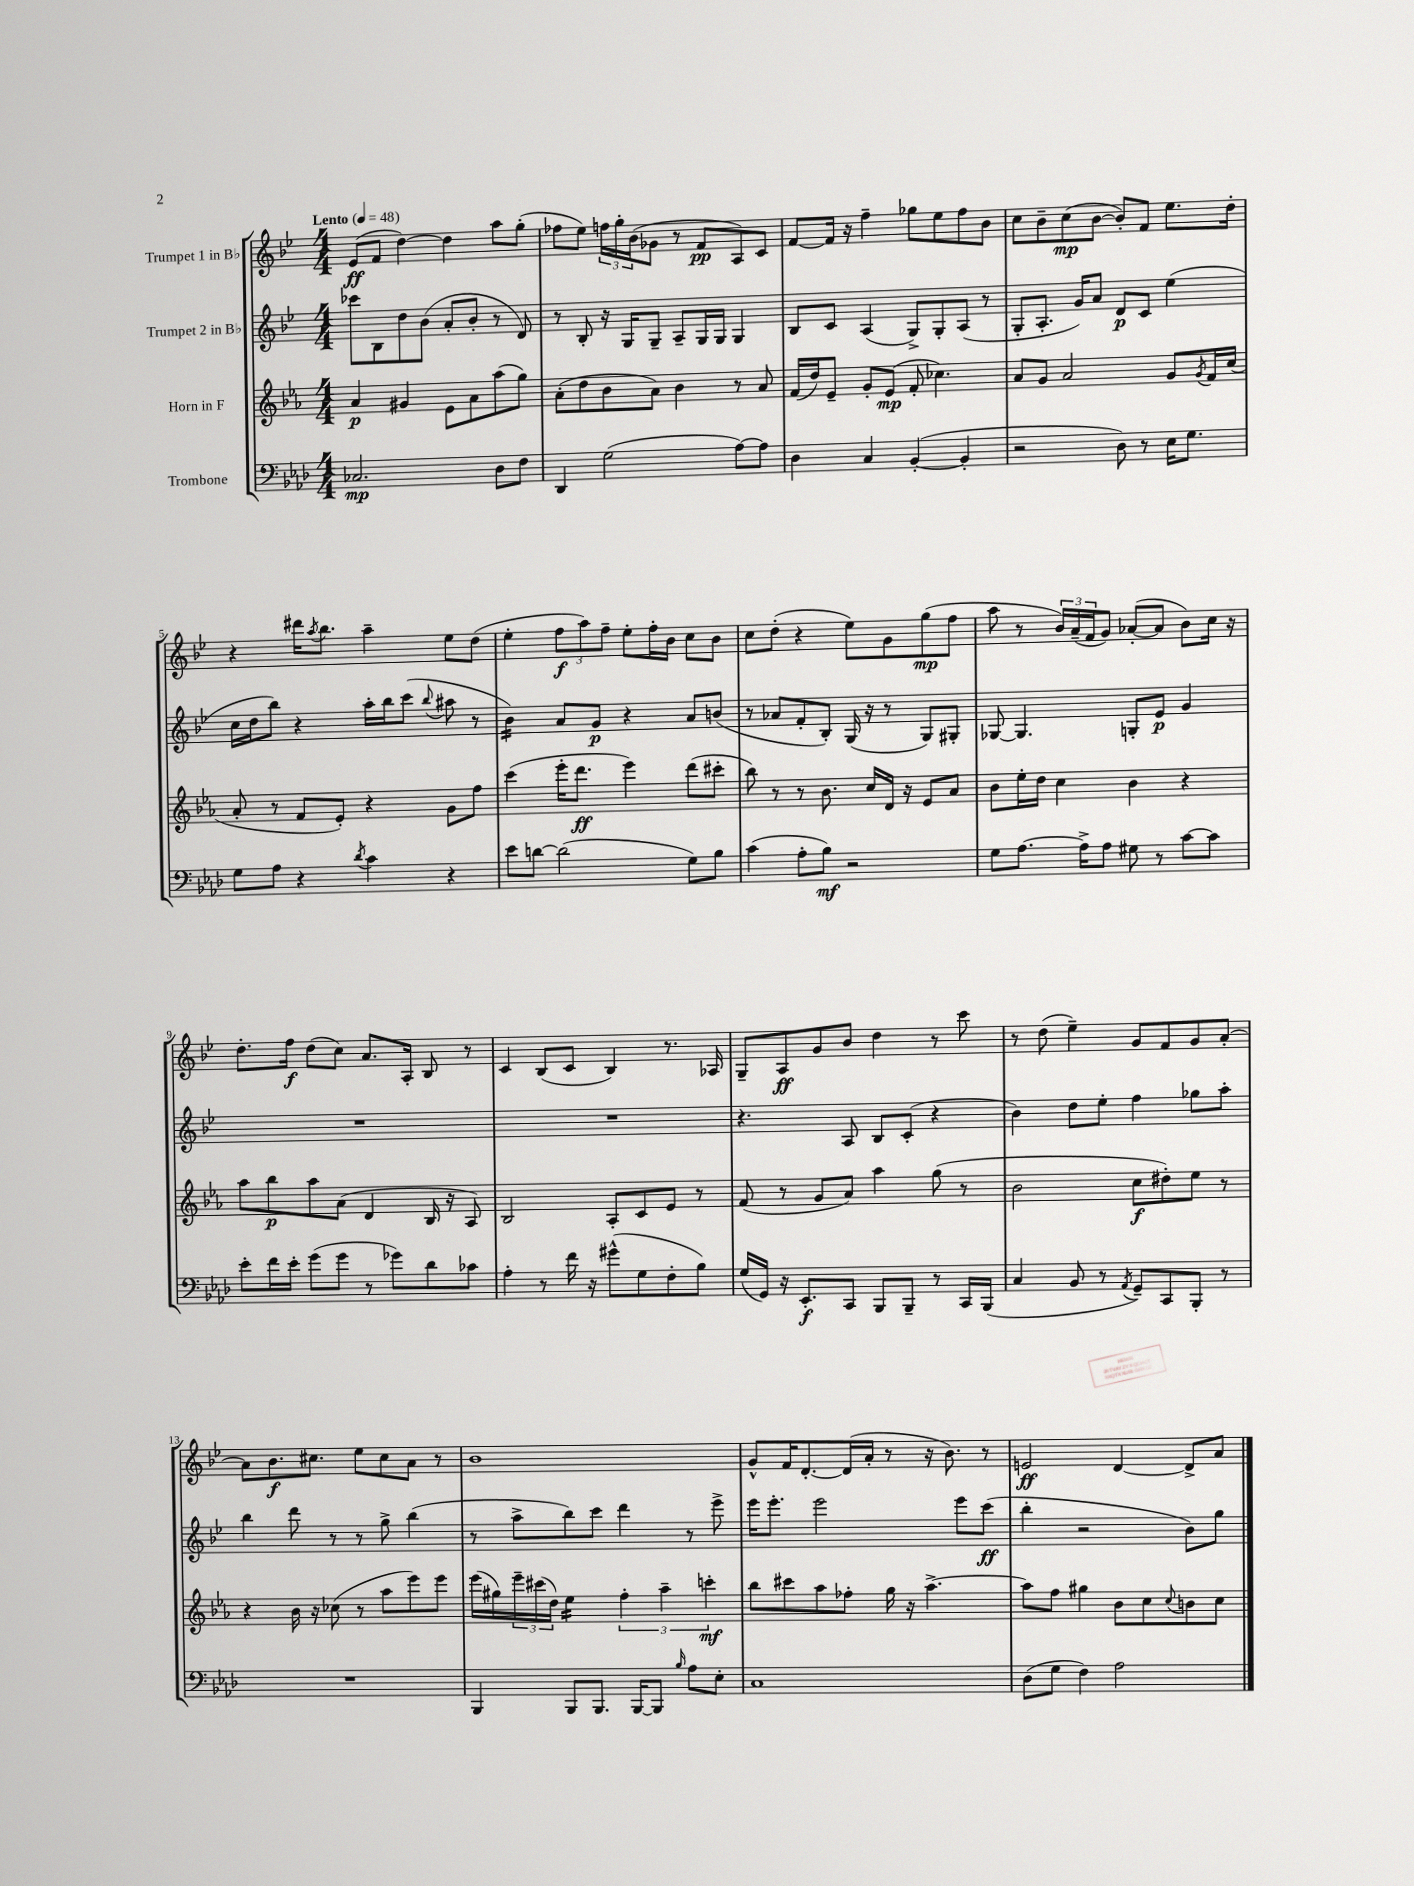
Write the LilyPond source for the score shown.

<<
\new StaffGroup <<
\new Staff = "s0" \with { instrumentName = "Trumpet 1 in Bb" } {
    \clef treble \key bes \major \numericTimeSignature \time 4/4 \tempo "Lento" 4 = 48
    ees'8\ff( f'8 d''4~) d''4 a''8 g''8-.( |
    fes''8 ees''8) \tuplet 3/2 { f''16 g''16-. bes'16( } ges'8 r8 f'8\pp a8) c'8 |
    f'8~ f'16 r16 f''4-- ges''8 ees''8 f''8 bes'8 |
    c''8 bes'8-- c''8\mp( bes'8~ bes'8-.) f'8 ees''8. d''16-. |
    r4 dis'''16 \acciaccatura { a''8 } bes''8. a''4-- ees''8 d''8( |
    ees''4-. \tuplet 3/2 { f''8\f a''8) f''8-- } ees''8-. f''16-. bes'16 c''8 bes'8 |
    c''8 d''8-.( r4 ees''8) g'8 g''8\mp( f''8 |
    a''8 r8 \tuplet 3/2 { bes'16) a'16--( f'16 } g'8) aes'8~-.( aes'8 bes'8) c''16 r16 |
    d''8.-. f''16\f d''8( c''8) a'8. a16-. bes8 r8 |
    c'4 bes8( c'8 bes4) r8. aes16 |
    g8-- a8\ff g'8 bes'8 d''4 r8 c'''8 |
    r8 d''8( ees''4--) g'8 f'8 g'8 a'8~-. |
    a'8 bes'8.\f cis''8. ees''8 cis''8 a'8 r8 |
    bes'1 |
    g'8-^ f'16 d'8.~-. d'16( a'16-. r8 r16 bes'8.) r8 |
    e'2\ff d'4~ d'8-> a'8 \bar "|." |
}
\new Staff = "s1" \with { instrumentName = "Trumpet 2 in Bb" } {
    \clef treble \key bes \major \numericTimeSignature \time 4/4
    ces'''8 bes8 d''8 bes'8( a'8-. bes'8-. r8 d'8) |
    r8 bes8-. r16 g16 g8-- a8-- g16 g16 g4 |
    bes8 c'8 a4( g8->) g8-. a8( r8 |
    g8-. a8.-. g'16) a'8 d'8\p c'8 ees''4( |
    c''16 d''16 bes''8) r4 a''16-. bes''16 c'''8( \appoggiatura { bes''8 } ais''8 r8 |
    bes'4:16) a'8 g'8\p r4 a'8 b'8( |
    r8 aes'8 f'8-. bes8-.) g16( r16 r8 g8) gis8-. |
    ges8~ ges4. g8-. ees'8\p g'4 |
    R1 |
    R1 |
    r4. a8 bes8 c'8-.( r4 |
    bes'4) d''8 ees''8-. f''4 ges''8 a''8-. |
    bes''4 d'''8 r8 r8 g''8-> bes''4( |
    r8 a''8-> bes''8) c'''8 d'''4 r8 ees'''8-> |
    ees'''16 ees'''8.-. ees'''2 ees'''8 c'''8\ff( |
    bes''4-. r2 bes'8) g''8 \bar "|." |
}
\new Staff = "s2" \with { instrumentName = "Horn in F" } {
    \clef treble \key ees \major \numericTimeSignature \time 4/4
    aes'4\p gis'4 ees'8 aes'8 aes''8( g''8) |
    aes'8-.( d''8 bes'8 aes'8) bes'4 r8 aes'8 |
    f'16( d''16) ees'8-- g'8-. ees'8\mp( f'8-. ces''4.) |
    aes'8 g'8 aes'2 g'8 \acciaccatura { g'8 } f'16 c''16( |
    aes'8-. r8 f'8 ees'8-.) r4 g'8 f''8 |
    c'''4( ees'''16-. d'''8.\ff ees'''4) d'''8( cis'''8-. |
    bes''8) r8 r8 bes'8. c''16 d'16 r16 ees'8 aes'8 |
    bes'8 ees''16-. d''16 c''4 bes'4 r4 |
    aes''8 bes''8\p aes''8 aes'8( d'4 bes16 r16 aes8) |
    bes2 aes8-. c'8 ees'8 r8 |
    f'8( r8 g'8 aes'8) aes''4 g''8( r8 |
    bes'2 c''8\f dis''8-.) ees''8 r8 |
    r4 bes'16 r16 ces''8( r8 aes''8 ees'''8) ees'''8 |
    ees'''16( gis''16) \tuplet 3/2 { ees'''16-- cis'''16( d''16) } ees''4:16 \tuplet 3/2 { f''4-. aes''4-- c'''4-.\mf } |
    bes''8 cis'''8 aes''8 fes''8-. g''16 r16 aes''4.~-> |
    aes''8 f''8 gis''4 bes'8 c''8 \appoggiatura { c''8 } b'8 c''8 \bar "|." |
}
\new Staff = "s3" \with { instrumentName = "Trombone" } {
    \clef bass \key aes \major \numericTimeSignature \time 4/4
    ces2.\mp des8 f8 |
    des,4 g2( aes8~) aes8 |
    des4 c4 bes,4~-.( bes,4-. |
    r2 des8) r8 ees16 g8. |
    g8 aes8 r4 \acciaccatura { des'8 } c'4 r4 |
    ees'8 d'8~ d'2( g8) bes8 |
    c'4( aes8-. bes8\mf) r2 |
    g8 aes8.~ aes16-> aes8 gis8 r8 c'8~ c'8 |
    ees'8-. f'16 ees'16-. g'8( g'8 r8 ges'8) des'8 ces'8 |
    aes4-. r8 f'16 r16 gis'8-^( g8 f8-. bes8) |
    g16( g,16) r16 ees,8.-.\f c,8 bes,,8 bes,,8-- r8 c,16 bes,,16( |
    c4 bes,8 r8 \acciaccatura { aes,8 } g,8--) c,8 bes,,8-. r8 |
    R1 |
    bes,,4 bes,,8 bes,,8. bes,,16~ bes,,8 \grace { bes16 } aes8 ees8-. |
    c1 |
    des8( g8 f4) aes2 \bar "|." |
}
>>
>>
